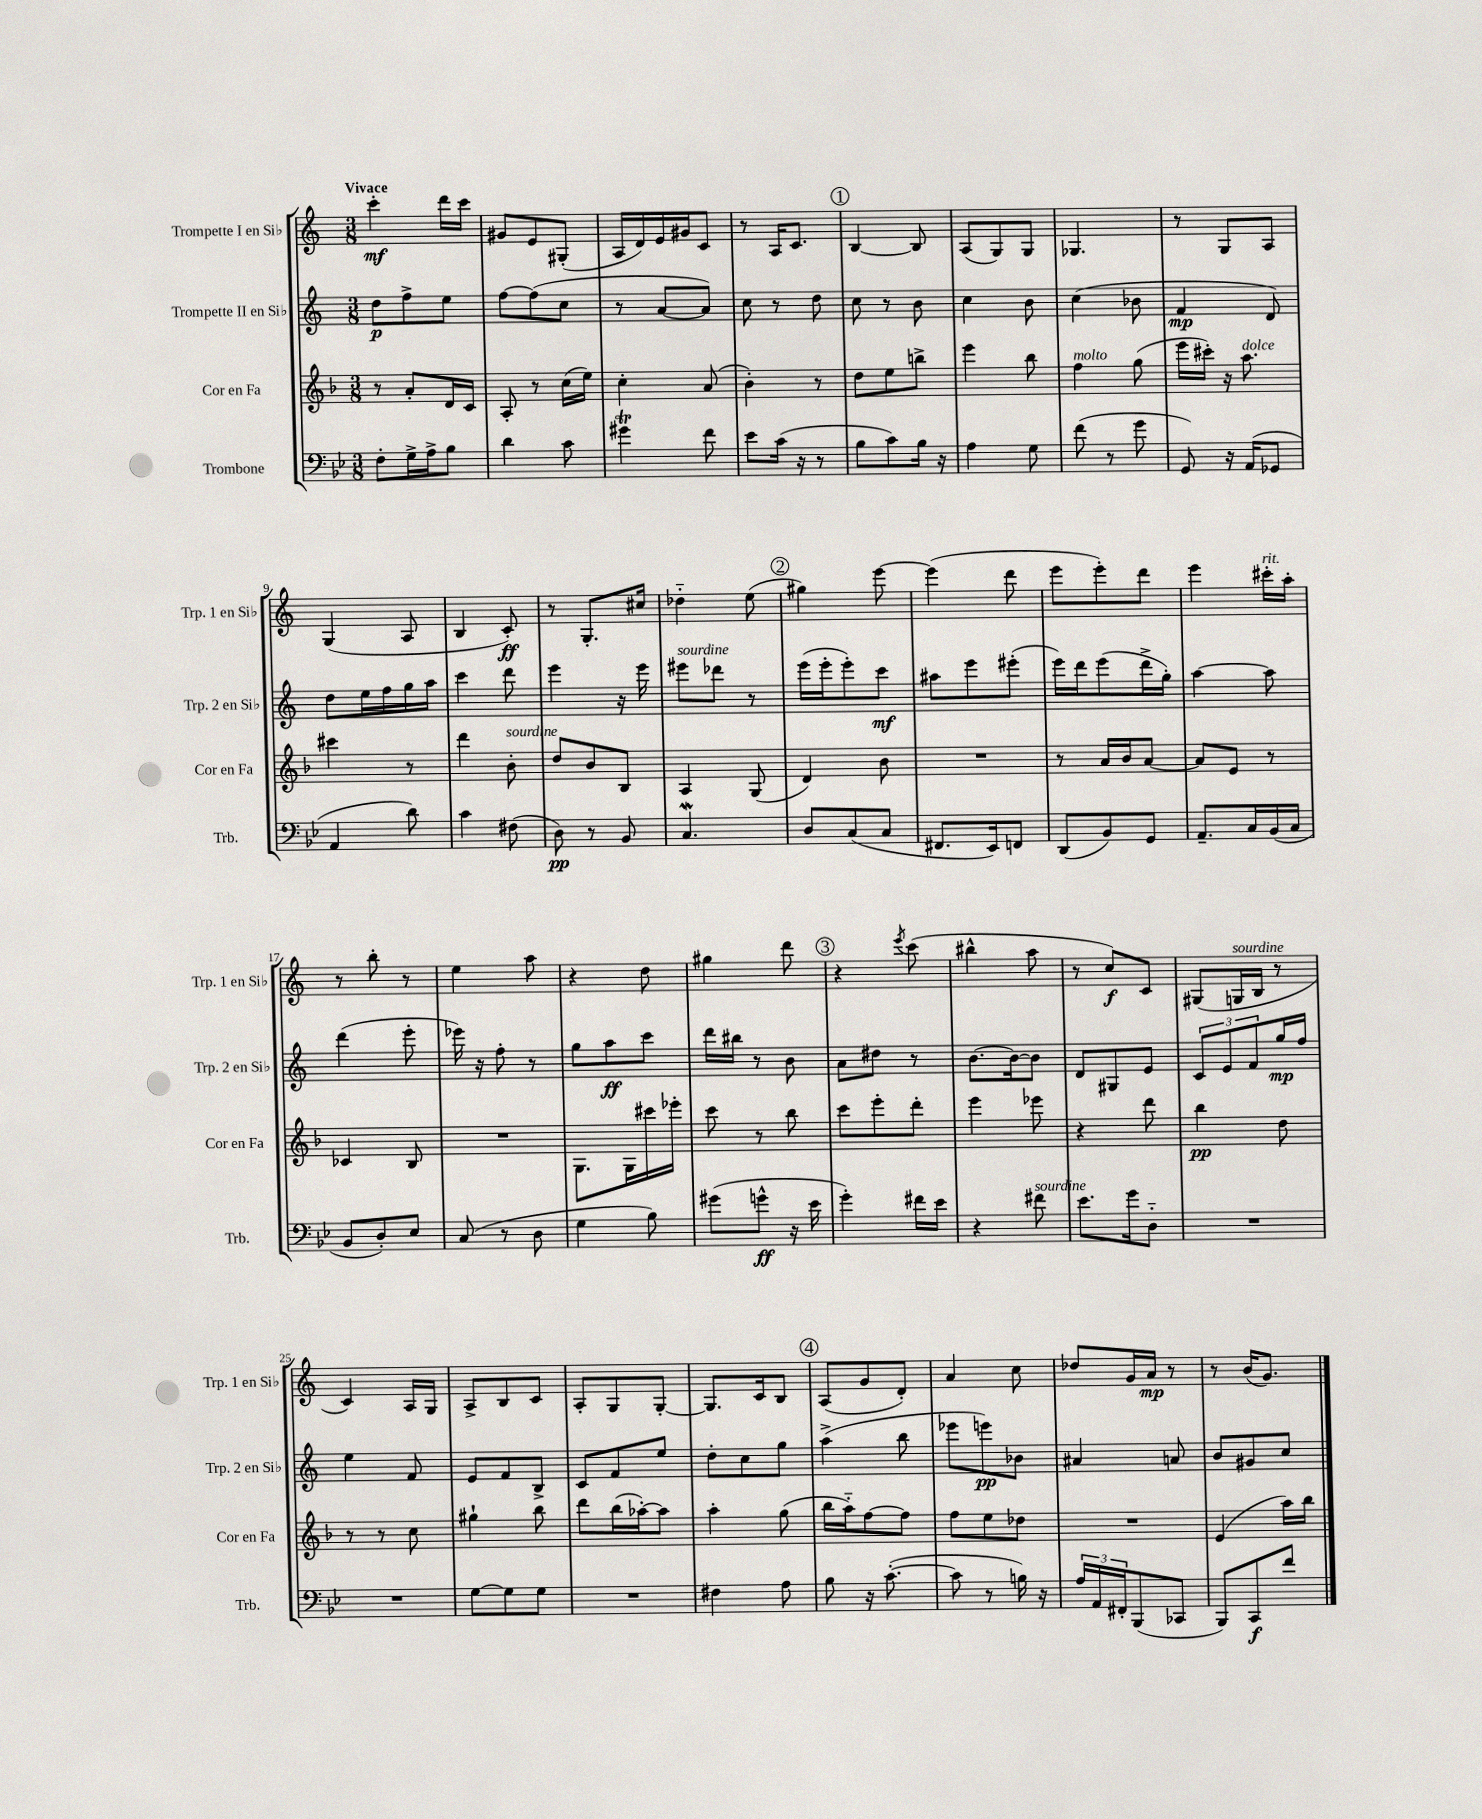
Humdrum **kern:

**kern	**kern	**kern	**kern
*staff4	*staff3	*staff2	*staff1
*clefF4	*clefG2	*clefG2	*clefG2
*k[b-e-]	*k[b-]	*k[]	*k[]
*M3/8	*M3/8	*M3/8	*M3/8
8F'\L	8r	8dd\L	4ccc'\
16G^\L	8a'/L	8ff^\	.
16A^\J	.	.	.
8B-\J	16d/L	8ee\J	16ddd\LL
.	16c/JJ	.	16ccc\JJ
=	=	=	=
4d\	8A'/	[8ff\L	8g#/L
.	8r	(8ff\]	8e/
8c\	(16cc\LL	8cc\J	(8G#'/J
.	16ee\JJ)	.	.
=	=	=	=
4g#\	4cc'\	8r	16A/LL
.	.	.	16d/)
.	.	[8a/L	16e/
.	.	.	16g#/J
8f\	(8a/	8a/]J)	8c/J
=	=	=	=
8e-\L	4b-'\)	8cc\	8r
(16c\Jk	.	8r	16A/LK
16r	.	.	8.c/J
8r	8r	8dd\	.
=	=	=	=
8B-\L	8dd\L	8cc\	[4B/
8c\)	8ee\	8r	.
16B-\Jk	8bb^\J	8b\	8B/]
16r	.	.	.
=	=	=	=
4A\	4eee\	4cc\	(8A/L
.	.	.	8G/)
8G\	8bb-\	8b\	8G/J
=	=	=	=
(8f\	4ff\	(4cc\	4.G-/
8r	.	.	.
8g\	(8gg\	8b-\	.
=	=	=	=
8GG/)	16eee\LL	4f/	8r
.	16ccc#'\JJ)	.	.
16r	16r	.	8G/L
(16AA/LK	8.aa\	.	.
8GG-/J	.	8d/)	8A/J
=	=	=	=
4AA/	4ccc#\	8dd\L	(4G/
.	.	16ee\L	.
.	.	16ff\	.
8d\)	8r	16gg\	8A/
.	.	16aa\JJ	.
=	=	=	=
4c\	4ddd\	4ccc\	4B/
(8F#\	8b-'\	8ddd\	8c'/)
=	=	=	=
8D\)	8dd/L	4eee\	8r
8r	8b-/	.	8.G'/L
8BB-/	8B-/J	16r	.
.	.	16eee\	16cc#/Jk
=	=	=	=
4.C/	4A/	8eee#\L	4dd-'~\
.	.	8ddd-\J	.
.	(8G/	8r	(8ee\
=	=	=	=
8D/L	4d/)	(16eee\LL	4gg#\)
.	.	16eee'\J	.
(8C/	.	8eee'\)	.
8C/J	8b-\	8ccc\J	[8eee\
=	=	=	=
8.FF#/L	4.r	8aa#\L	(4eee\]
.	.	8eee\	.
16EE-/k)	.	.	.
8FF/J	.	(8eee#'\J	8ddd\
=	=	=	=
(8DD/L	8r	16eee\LL)	8eee\L
.	.	16ddd\J	.
8BB-/)	16a/LL	(8eee\	8eee'\)
.	16b-/J	.	.
8GG/J	[8a/J	16ddd^\L	8ddd\J
.	.	16gg'\JJ)	.
=	=	=	=
8.AA~/L	8a/]L	[4aa\	4eee\
.	8e/J	.	.
16C/L	.	.	.
(16BB-/	8r	8aa\]	16ccc#'\LL
16C/JJ	.	.	16aa'\JJ
=	=	=	=
8BB-/L	4c-/	(4ddd\	8r
8D'/)	.	.	8bb'\
8E-/J	8B-/	8eee'\	8r
=	=	=	=
(8C/	4.r	16eee-\)	4ee\
.	.	16r	.
8r	.	8ff'\	.
8D\	.	8r	8aa\
=	=	=	=
4G\	8.G\L	8gg\L	4r
.	.	8aa\	.
.	16G\L	.	.
8B-\)	16ccc#\	8ccc\J	8dd\
.	16eee-'\JJ	.	.
=	=	=	=
(8g#\L	8ccc\	16ddd\LL	4gg#\
.	.	16bb#\JJ	.
8g^^\J	8r	8r	.
16r	8bb-\	8b\	8ddd\
16e-\	.	.	.
=	=	=	=
4g'\)	8ccc\L	8a\L	4r
.	8eee'\	8dd#\J	.
.	.	.	8qeee/
16f#\LL	8ddd'\J	8r	(8ccc\
16e-\JJ	.	.	.
=	=	=	=
4r	4eee\	[8.b\L	4bb#^^\
.	.	16b\_k	.
8f#\	8eee-\	8b\]J	8aa\
=	=	=	=
8.e-\L	4r	8d/L	8r
.	.	8G#/	8cc/L)
16g\k	.	.	.
8D'~\J	8ddd\	8e/J	8c/J
=	=	=	=
4.r	4bb-\	12c/L	(8G#/L
.	.	12e/	.
.	.	.	16G/L
.	.	12f/	.
.	.	.	16B/JJ
.	8dd\	16gg/L	8r
.	.	16ff/JJ	.
=	=	=	=
4.r	8r	4ee\	4c/)
.	8r	.	.
.	8cc\	8f/	16A/LL
.	.	.	16G/JJ
=	=	=	=
[8G\L	4gg#`\	8e/L	8A^/L
8G\]	.	8f/	8B/
8G\J	8bb-\	8B^/J	8c/J
=	=	=	=
4.r	8ddd\L	8c/L	8A'/L
.	(16bb-\L	8f/	8G/
.	[16aa-'\J)	.	.
.	8aa-\]J	8ee/J	[8G'/J
=	=	=	=
4F#\	4aa'\	8dd'\L	8.G/]L
.	.	8cc\	.
.	.	.	16c/k
8A\	(8gg\	8gg\J	8B/J
=	=	=	=
8B-\	16bb-\LL	(4aa^\	(8A/L
.	16aa'~\J)	.	.
16r	[8ff\	.	8g/
([8.c'\	.	.	.
.	8ff\]J	8bb\	8d'/J)
=	=	=	=
8c\]	8ff\L	8eee-\L	4a/
8r	8ee\	8eee\)	.
16B\)	8dd-\J	8b-\J	8cc\
16r	.	.	.
=	=	=	=
24A/LL	4.r	4a#/	8dd-/L
24AA/	.	.	.
24FF#'/J	.	.	.
(8BBB-/	.	.	16g/L
.	.	.	16a/JJ
8CC-/J	.	8a/	8r
=	=	=	=
8BBB-/L)	(4e/	8b/L	8r
8CC/	.	8g#/	(16b/LK
.	.	.	8.g/J)
8f/J	16aa\LL)	8cc/J	.
.	16bb-\JJ	.	.
==	==	==	==
*-	*-	*-	*-
